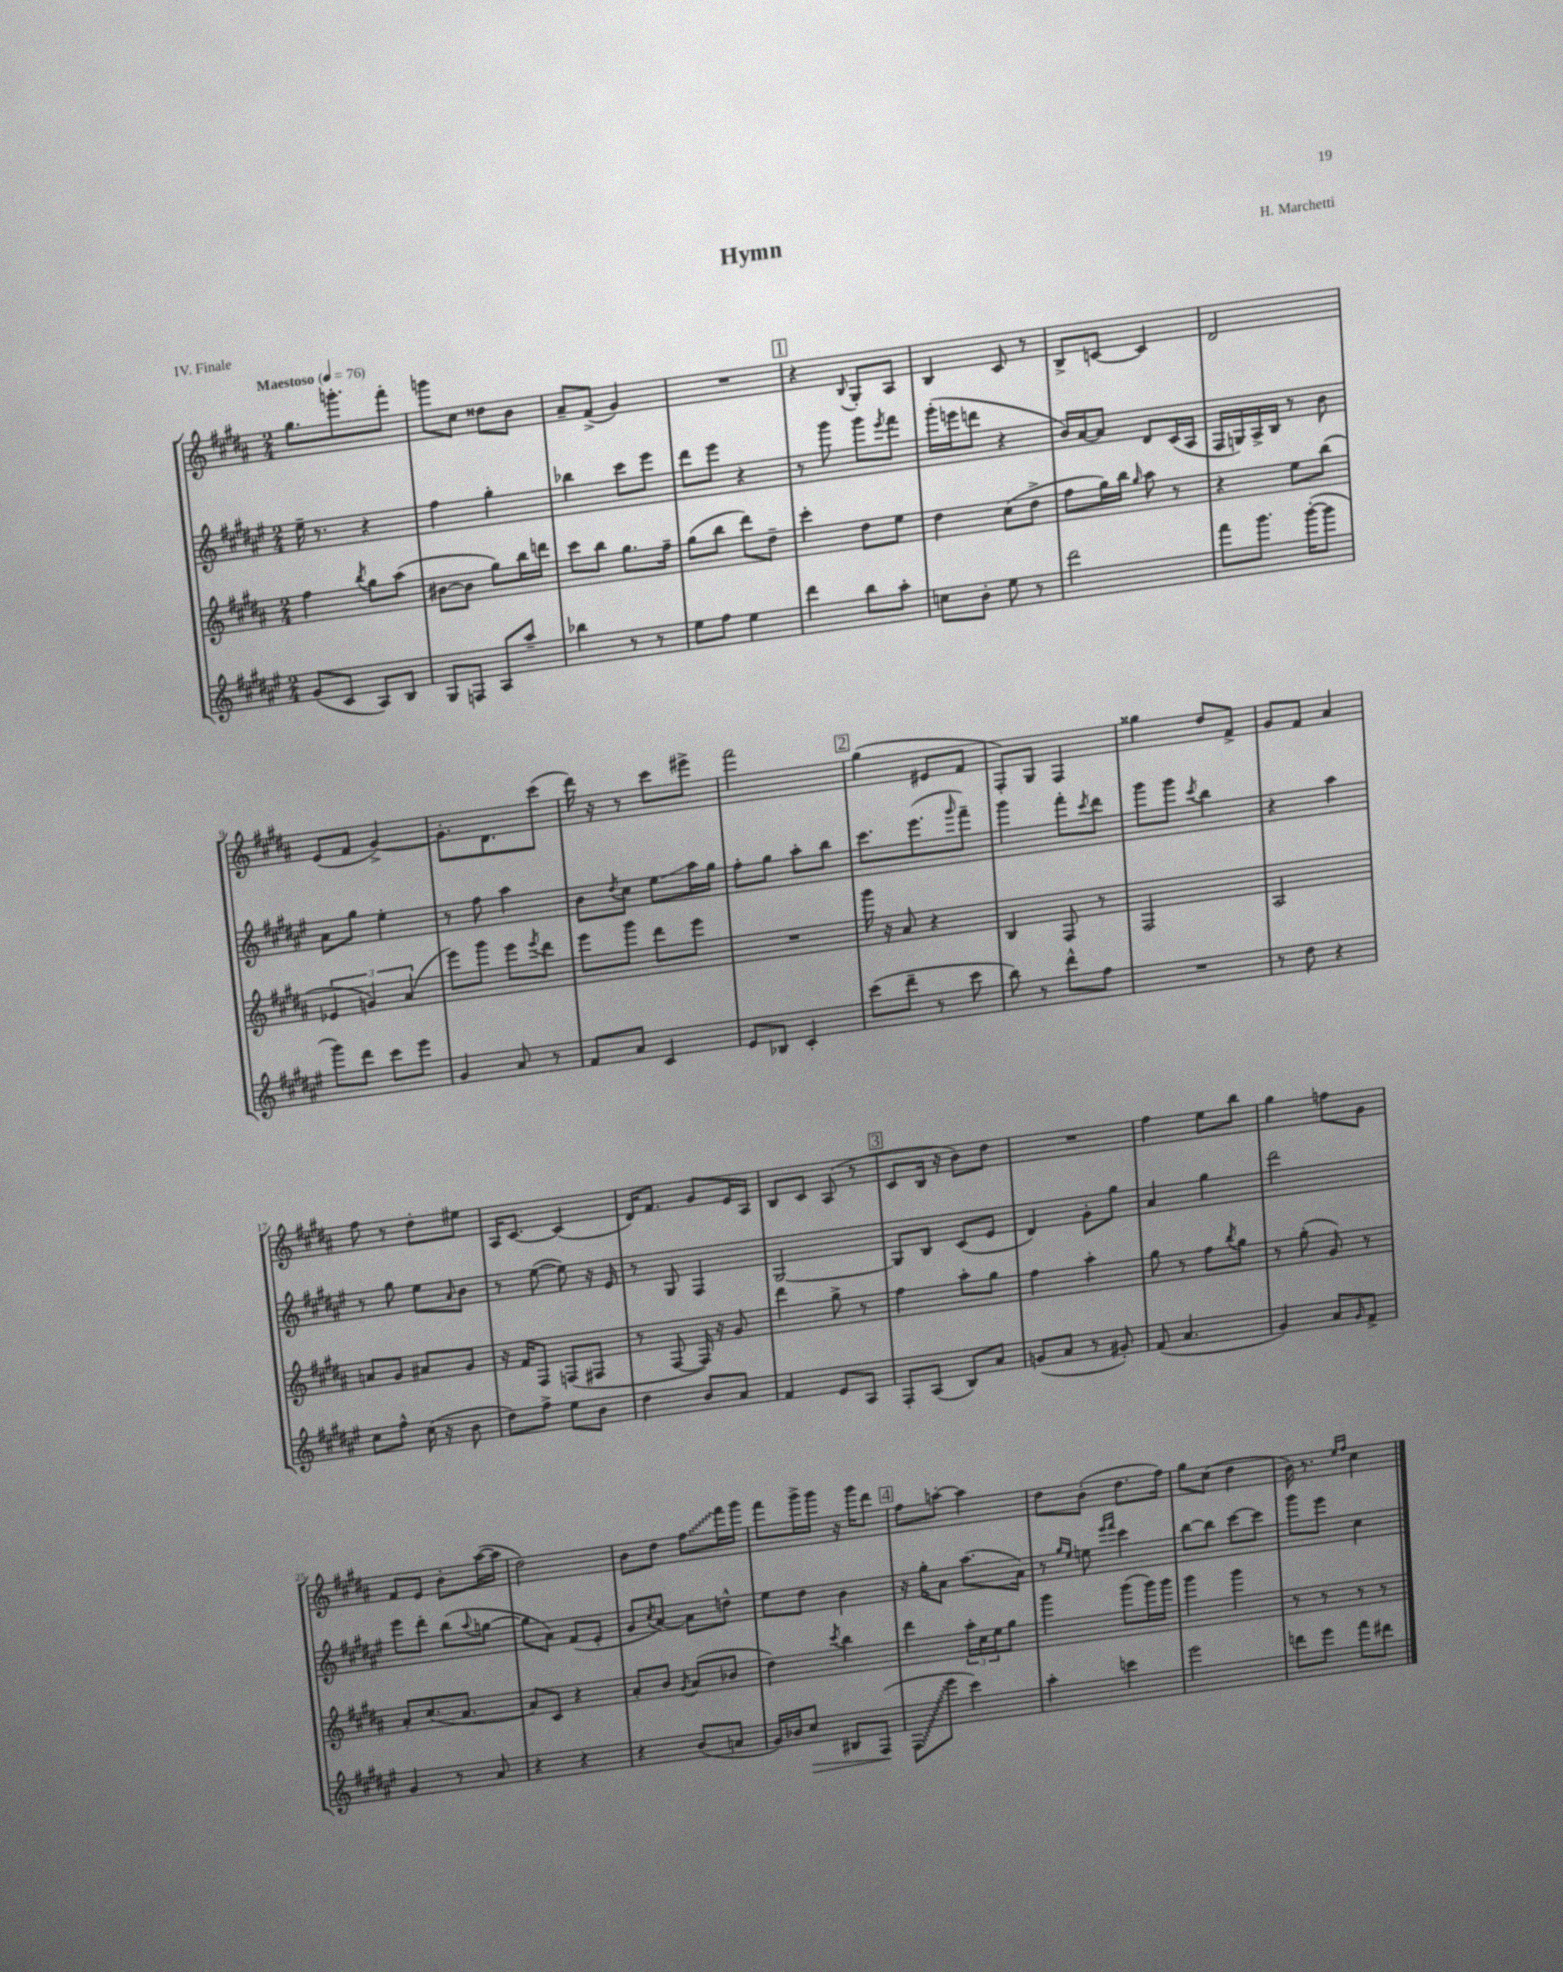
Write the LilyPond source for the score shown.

\header { title = "Hymn" composer = "H. Marchetti" piece = "IV. Finale" }
<<
\new StaffGroup <<
\new Staff = "s0" {
    \clef treble \key b \major \numericTimeSignature \time 2/4 \tempo "Maestoso" 4 = 76
    gis''8. g'''8.-. fis'''8-. |
    g'''8 cis''8 disis''8 b'8 |
    ais'8-- fis'8->( gis'4) |
    R2 |
    \mark \markup { \box "1" } r4 \appoggiatura { b8 } gis8-. ais8 |
    b4 cis'8 r8 |
    b8-> c'8~ c'4 |
    dis'2 |
    e'8( fis'8 gis'4~->) |
    gis'8.-. dis'8. cis'''8( |
    dis'''16) r16 r8 cis'''8 eis'''8-> |
    fis'''2 |
    \mark \markup { \box "2" } gis''4( eis'8 fis'8 |
    fis8-.) gis8 fis4 |
    gisis''4 dis''8 fis'8-> |
    gis'8 fis'8 ais'4 |
    fis''8 r8 dis''8-. eis''8 |
    ais16 cis'8.~ cis'4( |
    dis'16) fis'8. gis'8 e'16 ais16 |
    b8 cis'8 ais8( r8 |
    \mark \markup { \box "3" } cis'8 b16 r16 b'8) dis''8 |
    R2 |
    fis''4 e''8 b''8 |
    gis''4 f''8 gis'8 |
    fis'8 e'8 b'8-. ais''16~( ais''16 |
    dis''2) |
    b'8 dis''8 \once \override Glissando.style = #'zigzag fis''8\glissando fis'''16 gis'''16 |
    fis'''8 gis'''16-> gis'''16 r16 gis'''16 dis'''8 |
    \mark \markup { \box "4" } fis''8 a''8~-. a''4 |
    dis''8 b'8-.( dis''8. fis''16) |
    gis''8 cis''8( dis''4 |
    b'16) r8. \grace { e''16 fis''16 } cis''4 \bar "|." |
}
\new Staff = "s1" {
    \clef treble \key fis \major \numericTimeSignature \time 2/4
    eis''16-- r8. r4 |
    fis''4 gis''4-. |
    bes''4 cis'''8 eis'''8 |
    dis'''8 eis'''8 r4 |
    \mark \markup { \box "1" } r8 gis'''8 gis'''8 \acciaccatura { eis'''8 } fis'''8 |
    gis'''16-.( e'''16 d'''8 r4 |
    b'16) ais'16~ ais'8 dis'8 cis'16( ais16 |
    fis16 g16) ais16-> b16 r8 b'8 |
    ais'8 gis''8 eis''4-. |
    r8 fis''8 ais''4 |
    b'8 \acciaccatura { dis''8 } cis''8 eis''8\glissando ais''16 gis''16 |
    fis''8-. gis''8 ais''8-. b''8 |
    \mark \markup { \box "2" } cis'''8. eis'''8.( \grace { gis'''16 } fis'''8--) |
    gis'''4 fis'''8-. \acciaccatura { cis'''8 } dis'''8 |
    gis'''8 gis'''8 \acciaccatura { cis'''8 } b''4 |
    r4 ais''4 |
    r8 gis''8 eis''8 \grace { ais'16 } b'8 |
    r8 eis''8~( eis''8) r16 eis'16 |
    r8 gis8 fis4 |
    gis2~ |
    \mark \markup { \box "3" } gis8 b8 cis'8( eis'8 |
    dis'4) gis'8-. gis''8 |
    ais'4 gis''4 |
    dis'''2 |
    eis'''8 dis'''8-. b''8( \appoggiatura { ais''8 } g''8~ |
    g''8 ais'8) fis'8( eis'8-. |
    gis'8 \acciaccatura { cis''8 } ais'8~) ais'8 d''8-^ |
    eis''8 dis''8 b'4 |
    \mark \markup { \box "4" } r16 gis''16-. ais'8 ais''8.( ais'16) |
    r8 \grace { gis''16 eis''16 } e''8 \grace { eis'''16 fis'''16 } cis'''4 |
    b''8~ b''8 cis'''8~ cis'''8 |
    gis'''8 eis'''8 cis''4 \bar "|." |
}
\new Staff = "s2" {
    \clef treble \key b \major \numericTimeSignature \time 2/4
    fis''4 \acciaccatura { b''8 } gis''8 ais''8( |
    bis'8~ bis'8 gis''8) b''16 d'''16 |
    cis'''8 b''8 gis''8. fis''16-- |
    gis''8( b''8 dis'''8) dis''8-- |
    \mark \markup { \box "1" } cis'''4-. dis''8 e''8 |
    dis''4 cis''8( dis''8-> |
    fis''8 gis''16) b''16 \grace { gis''16 } ais''8 r8 |
    r4 e''8 b''8( |
    \tuplet 3/2 { ees'4 g'4) ais'4( } |
    e'''8) gis'''8 e'''8 \acciaccatura { e'''8 } dis'''8 |
    e'''8 gis'''8 dis'''8 e'''8 |
    R2 |
    \mark \markup { \box "2" } gis'''16 r16 ais'8 r4 |
    b4 fis8 r8 |
    fis2 |
    ais2 |
    a'8 gis'8 ais'8 gis'8 |
    r16 fis'16 fis8 f8( fis8 |
    r8 fis8~ fis16) r16 gis'8 |
    dis'''4 gis''8-> r8 |
    \mark \markup { \box "3" } fis''4 ais''8-. gis''8 |
    fis''4 ais''4-. |
    gis''8 r8 fis''8 \acciaccatura { b''8 } gis''8 |
    r8 gis''8-.( gis'8) r8 |
    ais'8-. cis''8.( ais'8. |
    ais'8) cis'8 r4 |
    ais'8-. b'8 \acciaccatura { gis'8 } ais'8( bes'8 |
    dis''4) \acciaccatura { cis'''8 } b''4 |
    \mark \markup { \box "4" } dis'''4 \tuplet 3/2 { ais''16-. cis''16 e''16 } gis''8 |
    gis'''4 gis'''8( gis'''16) gis'''16 |
    gis'''4 gis'''4 |
    r8 r8 r8 r8 \bar "|." |
}
\new Staff = "s3" {
    \clef treble \key fis \major \numericTimeSignature \time 2/4
    gis'8( cis'8 ais8) b8 |
    gis8 f8 ais8 ais''8-- |
    bes''4 r8 r8 |
    eis''8 fis''8 eis''4 |
    \mark \markup { \box "1" } dis'''4 b''8 ais''8-. |
    c''8 b'8-. eis''8 r8 |
    dis'''2 |
    fis'''8 gis'''8. gis'''16~-.( gis'''8 |
    gis'''8) dis'''8 cis'''8 eis'''8 |
    gis'4 ais'8 r8 |
    fis'8 ais'8 cis'4 |
    eis'8 bes8 cis'4-. |
    \mark \markup { \box "2" } cis'''8( dis'''8-- r8 cis'''8 |
    b''8) r8 dis'''8-^ fis''8 |
    R2 |
    r8 dis''8 r4 |
    cis''8 fis''8-^ cis''16( r16 b'8 |
    dis''8) fis''8-> eis''8 b'8 |
    dis''4 b'8 ais'8 |
    fis'4 eis'8 ais8 |
    \mark \markup { \box "3" } fis8-. ais8( b8) ais'8 |
    g'8( ais'8 r8 gis'8-.) |
    fis'8( ais'4. |
    gis'4) ais'8 \grace { gis'16 } fis'8-> |
    gis'4 r8 ais'8 |
    r4 r4 |
    r4 b'8( a'8 |
    gis'16) bes'16 cis''8\> bis8 fis8\!( |
    \mark \markup { \box "4" } \once \override Glissando.style = #'zigzag fis8\glissando eis'''8 cis'''4) |
    ais''4-. c'''4 |
    eis'''2 |
    d'''8 eis'''8 fis'''8 dis'''8 \bar "|." |
}
>>
>>
